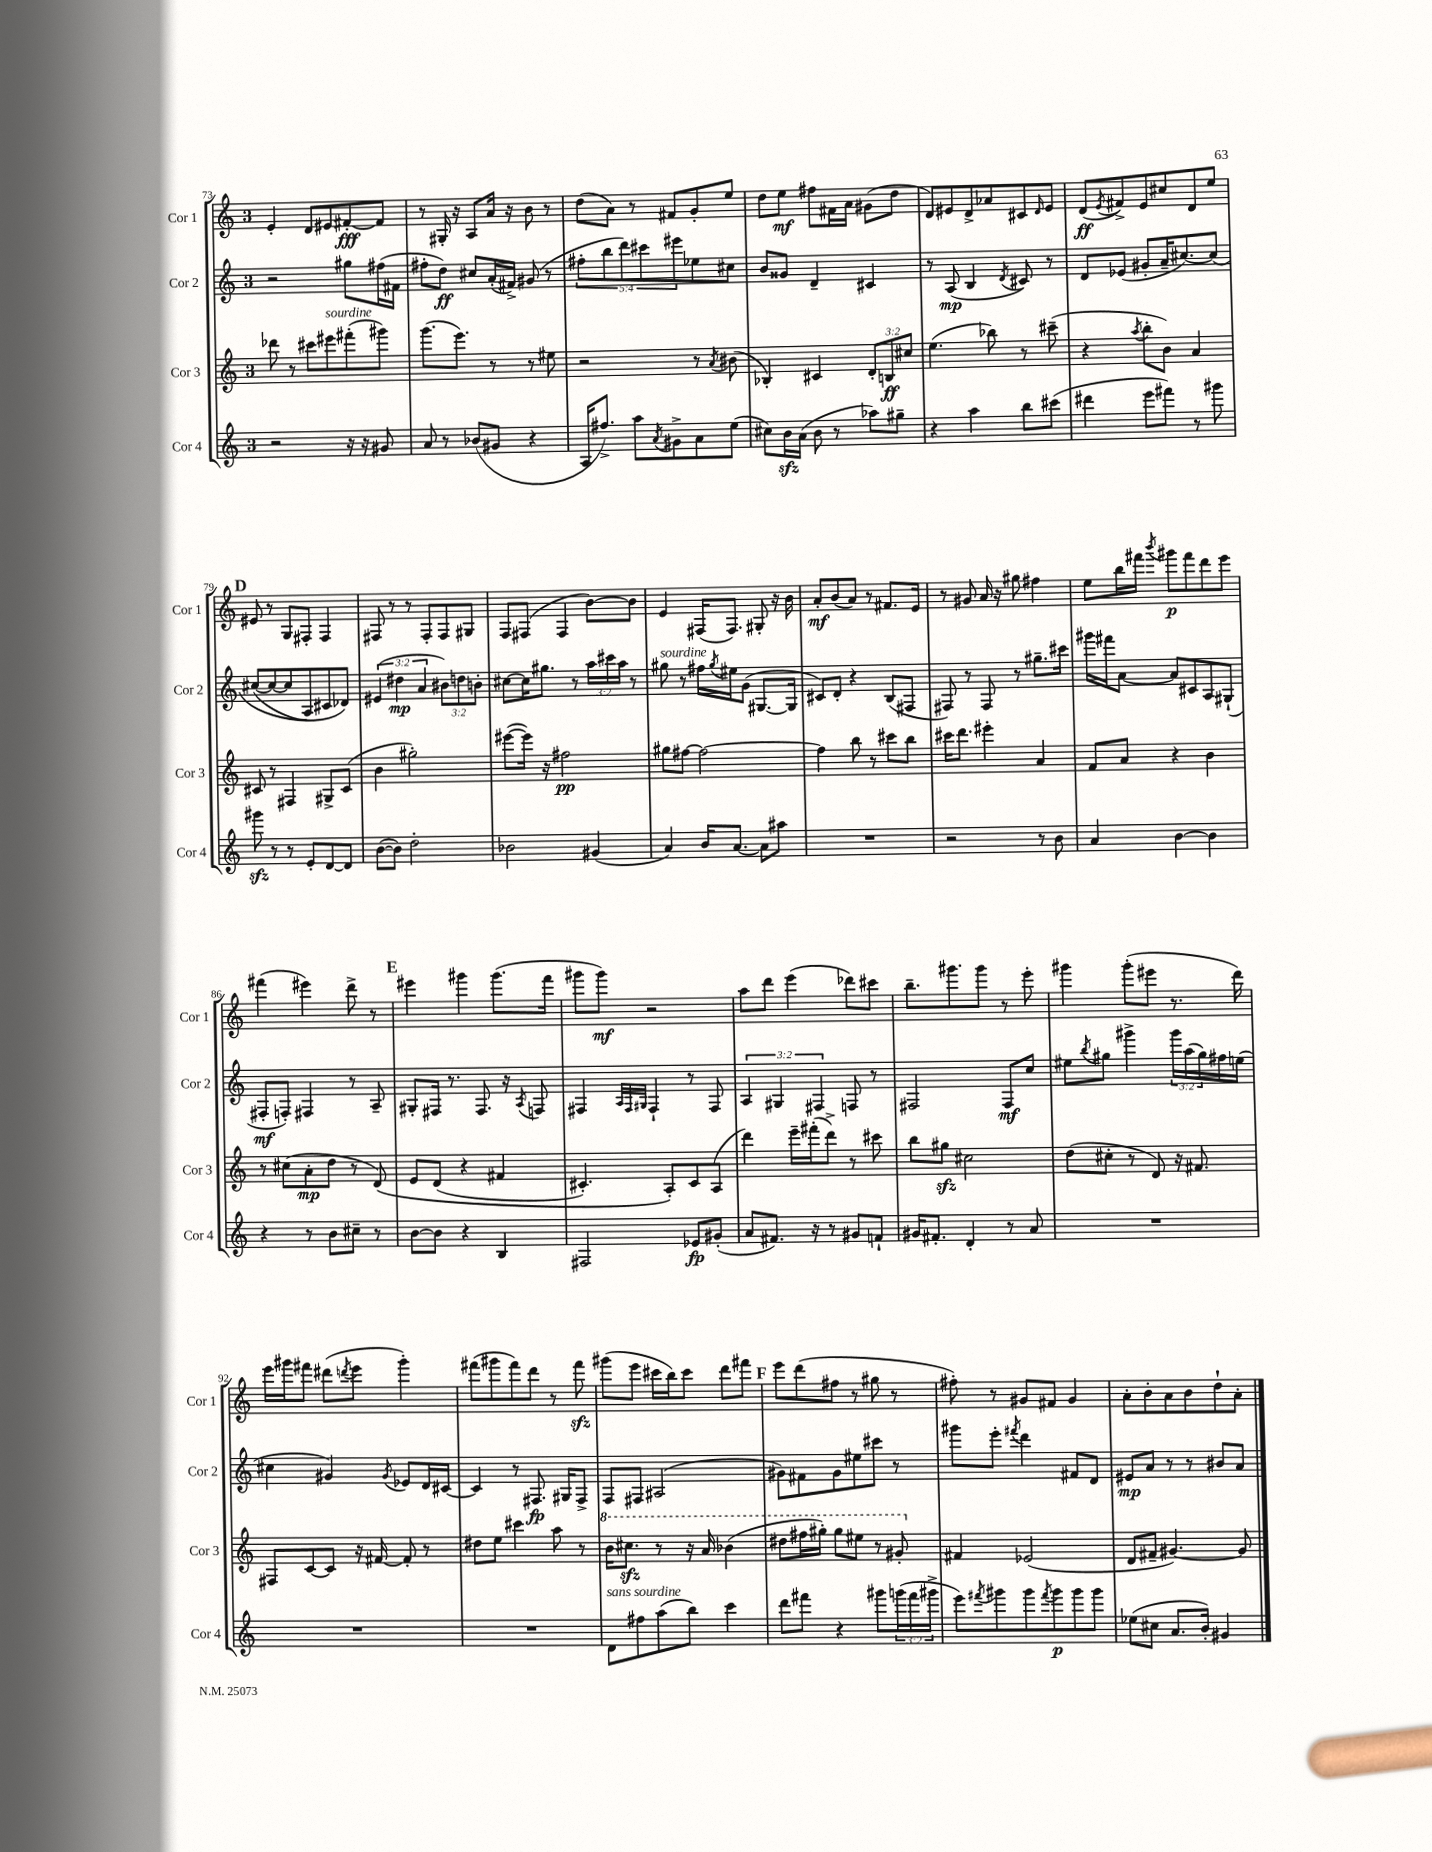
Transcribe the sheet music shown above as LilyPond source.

<<
\new StaffGroup <<
\new Staff = "s0" \with { instrumentName = "Cor 1" shortInstrumentName = "Cor 1" } {
    \clef treble \key c \major \once \override Staff.TimeSignature.style = #'single-digit \time 3/4
    e'4-. d'8 eis'8 fis'8~-.\fff fis'8 |
    r8 gis16-. r16 a8 a'16 r16 b'8 r8 |
    d''8( a'8) r8 fis'8 g'8-. e''8 |
    d''8 e''8\mf fis''8 fis'16 a'16 gis'8( d''8 |
    d'8) eis'8 d'8-> aes'8 cis'8 \grace { d'16 } eis'8 |
    d'8\ff( \acciaccatura { e'8 } fis'8->) e'8 cis''8 d'8 e''8 |
    \mark \markup { \bold "D" } eis'8 r8 g8 fis8-. fis4 |
    fis8 r8 r8 fis8-. fis8 gis8 |
    f8 fis8( fis4 b'8~) b'8 |
    e'4 fis16( fis8.) gis8-. r16 b'16 |
    a'8-.\mf b'8( a'8) r8 fis'8. e'16 |
    r8 gis'8 a'16 r16 gis''8 fis''4 |
    e''8 b''16 fis'''16 \acciaccatura { b'''8 } gis'''8\p fis'''8 d'''8 e'''8 |
    fis'''4( eis'''4) d'''8-> r8 |
    \mark \markup { \bold "E" } eis'''4 gis'''4 gis'''8.( f'''16 |
    gis'''8 gis'''8\mf) r2 |
    a''8 d'''8 e'''4( des'''8) cis'''8 |
    b''8.-- gis'''8. gis'''8 r8 e'''8-. |
    gis'''4 gis'''8-.( eis'''8 r8. d'''16) |
    e'''16 gis'''16 fis'''8 dis'''8( \acciaccatura { d'''8 } e'''8 gis'''4-.) |
    fis'''8( gis'''8 fis'''8) d'''8 r8 fis'''8\sfz |
    gis'''8( e'''8 cis'''16 b''16) cis'''8 d'''8 fis'''8 |
    \mark \markup { \bold "F" } e'''8 d'''8( fis''8 r8 gis''8 r8 |
    fis''8-.) r8 gis'8 fis'8 gis'4 |
    a'8-. b'8-. a'8 b'8 d''8-! a'8-. \bar "|." |
}
\new Staff = "s1" \with { instrumentName = "Cor 2" shortInstrumentName = "Cor 2" } {
    \clef treble \key c \major \once \override Staff.TimeSignature.style = #'single-digit \time 3/4 \override Staff.TupletNumber.text = #tuplet-number::calc-fraction-text
    r2 gis''8 fis''16( fis'16 |
    fis''8-. d''8\ff) cis''8 a'16-.( fis'16->) gis'8( r8 |
    \tuplet 5/4 { fis''8-. b''8 d'''8) cis'''8 eis'''8 } ees''8 cis''8 |
    b'8 gisis'8 d'4-- cis'4 |
    r8 a8\mp( b4 \acciaccatura { d'8 } cis'8) r8 |
    d'8 ees'8( gis'8-. a'16-- cis''8.~) cis''8\( |
    \mark \markup { \bold "D" } cis''8~( cis''8~ cis''8 a8) cis'8 des'8\) |
    \tuplet 3/2 { eis'4( dis''4\mp a'4 } \tuplet 3/2 { bis'8) d''8 b'8-. } |
    cis''8~ cis''16 gis''8. r8 \tuplet 3/2 { a''16 cis'''16 a''16 } r8 |
    gis''8^\markup { \italic "sourdine" } r8 fis''16 \acciaccatura { gis''8 } eis''16 g'8( gis8.~ gis16 |
    cis'8) d'8-. r4 b8( fis8 |
    fis8) r8 fis8 r8 gis''8.-- cis'''16 |
    gis'''16 fis'''16 a'8~ a'8 cis'8 a8 gis8-!( |
    fis8-.\mf f8-.) fis4 r8 a8-- |
    \mark \markup { \bold "E" } gis8-. fis16 r8. fis8. r16 \acciaccatura { a8 } f8 |
    fis4 \grace { a32 fis32 gis32 } fis4-! r8 fis8 |
    \tuplet 3/2 { a4 gis4 fis4 } f8 r8 |
    fis2 fis8\mf c''8 |
    eis''8 \acciaccatura { b''8 } gis''8 gis'''4-> \tuplet 3/2 { gis'''16 a''16( gis''16) } fis''16 e''16( |
    cis''4 gis'4) \acciaccatura { gis'8 } ees'8 d'16 cis'16~ |
    cis'4 r8 fis8.\fp gis16 fis8-> |
    f8 fis8 ais2( |
    \mark \markup { \bold "F" } gis'8) fis'8 gis'8 eis''8 cis'''8 r8 |
    gis'''8 e'''8-. \acciaccatura { fis'''8 } d'''4 fis'8 d'8 |
    eis'8\mp a'8 r8 r8 bis'8 a'8 \bar "|." |
}
\new Staff = "s2" \with { instrumentName = "Cor 3" shortInstrumentName = "Cor 3" } {
    \clef treble \key c \major \once \override Staff.TimeSignature.style = #'single-digit \time 3/4 \override Staff.TupletNumber.text = #tuplet-number::calc-fraction-text
    des'''8 r8 cis'''8 eis'''8^\markup { \italic "sourdine" } fis'''8-.( gis'''8) |
    g'''8.( e'''8.) r8 r8 eis''8 |
    r2 r8 \acciaccatura { a'8 } bis'8( |
    bes4-.) cis'4 \tuplet 3/2 { d'8-. b8\ff cis''8 } |
    e''4.( bes''8) r8 cis'''8--( |
    r4 \acciaccatura { a''8 } b''8-. b'8) a'4 |
    \mark \markup { \bold "D" } cis'8 r8 fis4 gis8-> cis'8( |
    b'4 gis''2-.) |
    eis'''8~( eis'''16) r16 fis''2\pp |
    gis''8 fis''8~ fis''2~ |
    fis''4 b''8 r8 cis'''8 b''8 |
    cis'''16 d'''8. eis'''4-. a'4 |
    f'8 a'8 r4 b'4 |
    r8 cis''8( a'8-.\mp d''8 r8 d'8)\( |
    \mark \markup { \bold "E" } e'8 d'8( r4 fis'4 |
    cis'4.-.) a8-.\) cis'8 a8( |
    d'''4) e'''16-- fis'''16-.( d'''8->) r8 cis'''8 |
    b''8 gis''8\sfz cis''2 |
    d''8( cis''8-. r8 d'8) r16 fis'8. |
    fis8 c'8~ c'8 r16 fis'16~ fis'8-. r8 |
    dis''8 e''8 cis'''4 a''8 r8 |
    \ottava #1 b''16 cis'''8.\sfz r8 r16 a''16 bes''4( |
    \mark \markup { \bold "F" } dis'''8 fis'''16 gis'''16-.) gis'''8 eis'''8 r8 gis''8-. \ottava #0 |
    fis'4 ees'2( |
    d'8 fis'8-- gis'4.~) gis'8 \bar "|." |
}
\new Staff = "s3" \with { instrumentName = "Cor 4" shortInstrumentName = "Cor 4" } {
    \clef treble \key c \major \once \override Staff.TimeSignature.style = #'single-digit \time 3/4 \override Staff.TupletNumber.text = #tuplet-number::calc-fraction-text
    r2 r16 r16 gis'8 |
    a'8 r8 bes'8( gis'8 r4 |
    a16 fis''8.->) a''8 \acciaccatura { a'8 } gis'8-> a'8 e''8( |
    cis''8) b'16\sfz a'16( b'8 r8 aes''8) gis''8-- |
    r4 a''4 b''8 cis'''8( |
    dis'''4 e'''8 fis'''8) r8 gis'''8 |
    \mark \markup { \bold "D" } gis'''8\sfz r8 r8 e'8-. d'8~ d'8 |
    b'8~( b'8) d''2-. |
    bes'2 gis'4( |
    a'4) b'16 a'8.~ a'8 ais''8 |
    R2. |
    r2 r8 b'8 |
    a'4 b'4~ b'4 |
    r4 r8 b'8 cis''8-- r8 |
    \mark \markup { \bold "E" } b'8~ b'8 r4 b4 |
    fis2 ees'8\fp gis'8-.( |
    a'8 fis'8.) r16 r8 gis'8 f'8-! |
    gis'16 fis'8.-. d'4-. r8 a'8 |
    R2. |
    R2. |
    R2. |
    d'8^\markup { \italic "sans sourdine" } fis''8 a''8( b''8) c'''4 |
    \mark \markup { \bold "F" } d'''8 fis'''8 r4 gis'''8 \tuplet 3/2 { g'''16( fis'''16 gis'''16-> } |
    e'''8) \acciaccatura { fis'''8 } gis'''8 gis'''8 \acciaccatura { fis'''8 } gis'''8\p gis'''8 gis'''8 |
    ees''8( cis''8 a'8. b'16-.) gis'4 \bar "|." |
}
>>
>>
\layout { \context { \Score currentBarNumber = #73 } }
